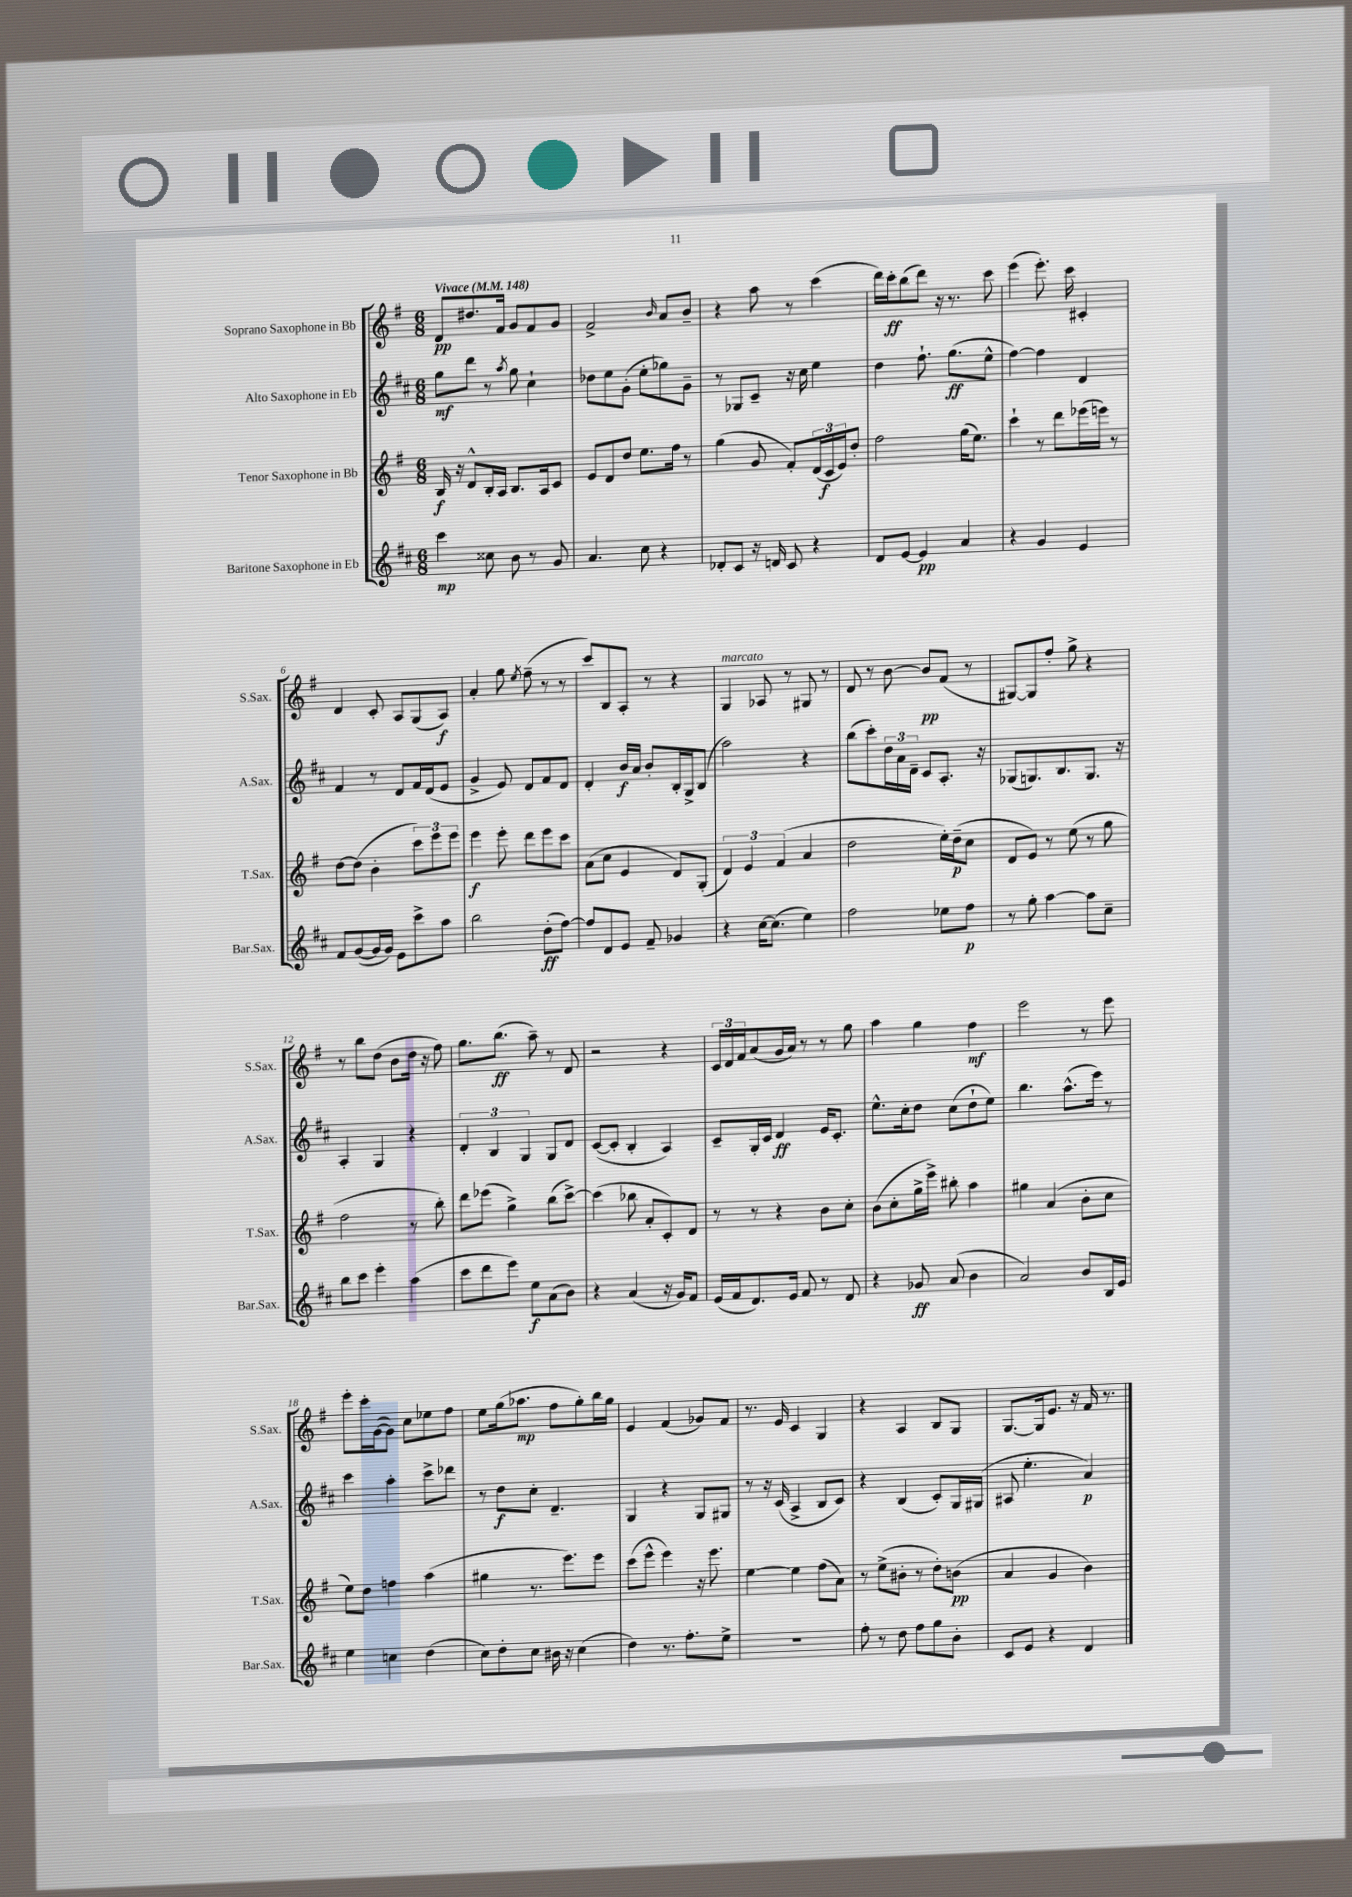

**kern	**kern	**kern	**kern
*staff4	*staff3	*staff2	*staff1
*clefG2	*clefG2	*clefG2	*clefG2
*k[f#c#]	*k[f#]	*k[f#c#]	*k[f#]
*M6/8	*M6/8	*M6/8	*M6/8
*MM148	*MM148	*MM148	*MM148
4ccc#	16B	8gg	8d
.	16r	.	.
.	8d^^	8ddd	8.dd#
8cc##	16B'	8r	.
.	16A	.	16f#
.	.	8qaa	.
8b	8.B	8gg	8g
8r	.	4cc#`	8f#
.	16A	.	.
8g	8c	.	8g
=	=	=	=
4.a	8e	8dd-	2f#^
.	8d	8ee	.
.	8dd	(8g'	.
8cc#	8.ee	8ee'	.
.	.	.	16qqb
4r	.	8gg-)	8a
.	16ff#	.	.
.	8r	8g~	8b~
=	=	=	=
8d-'	(4gg	8r	4r
8c#	.	8G-	.
16r	8g	8c#~	8aa
16d	.	.	.
8c#	8f#')	16r	8r
.	.	16cc#	.
4r	(24d	4ee	(4ccc
.	24c	.	.
.	24e)	.	.
.	8dd'	.	.
=	=	=	=
8d	2ff#	4dd	16ddd)
.	.	.	16ccc'
[8e	.	.	(8bb
4e]	.	8.ff#`	8ddd)
.	.	.	16r
.	.	(8.gg	8.r
4a	(16gg	.	.
.	8.ee)	.	.
.	.	8ee^^	8ccc
=	=	=	=
4r	4ccc`	[4ff#)	(4eee
4g	8r	4ff#]	8.eee')
.	8ddd	.	.
.	.	.	16ccc
4e	(16eee-	4d	4c#'
.	16eee)	.	.
.	8r	.	.
=	=	=	=
8f#	[8dd	4f#	4d
([8g	(8dd]	.	.
16g]	4b'	8r	8c'
16g)	.	.	.
8e	.	8d	8A
8ccc#^	12ccc)	16f#	(8G
.	.	(16d	.
.	12eee	.	.
8aa	.	8e	8A)
.	12eee	.	.
=	=	=	=
2bb	4eee	4g^	4a'
.	8eee'	8e)	8gg
.	.	.	8qee
.	8ddd	8d	(8ff#~
(8dd'	8eee	8f#	8r
[8ff#)	8ccc	8d	8r
=	=	=	=
8ff#]	(8a	4d'	8ccc)
8d	8cc	.	8B
8e	4e	16b	8A'
.	.	16a	.
8f#~	.	8b'	8r
4g-	8d)	16B'	4r
.	.	16G^	.
.	(8G'	(8B	.
=	=	=	=
4r	6d)	2aa)	4G
.	6e	.	.
[16cc#	.	.	8A-
(8.cc#]	.	.	.
.	(6f#	.	.
.	.	.	8r
4ee)	4a	4r	8G#
.	.	.	8r
=	=	=	=
2ff#	2dd	(8bb	8d
.	.	8ccc#')	8r
.	.	24dd	[8b
.	.	24a	.
.	.	24d~	.
.	.	8c#	8b]
8ee-	16ee')	8.A'	(8f#
.	(16dd~	.	.
8ff#	8cc	.	8r
.	.	16r	.
=	=	=	=
8r	8d	(8G-	[8G#)
8gg'	8e)	8.G)	8G#]
[4aa	8r	.	8ff#'
.	.	8.B	.
.	(8ee	.	8gg^
8aa]	8r	8.G	4r
8cc#~	8gg	.	.
.	.	16r	.
=	=	=	=
8bb	2ff#	4A'	8r
8ccc#	.	.	8bb
4eee'	.	4G	(8dd
.	.	.	8b
(4aa	8r	4r	16dd
.	.	.	16r
.	8bb')	.	8ff#)
=	=	=	=
8ccc#	8ddd	6d'	8.gg
8ddd	(8eee-	.	.
.	.	6B	.
.	.	.	(8.bb
8eee)	4gg^)	.	.
.	.	6G	.
8ee	.	.	8aa~)
(8a	(8bb	8G	8r
8b)	[8ccc^)	8d	8d
=	=	=	=
4r	(4ccc]	([8c#	2r
.	.	8c#']	.
(4a	8bb-	4B'	.
.	8a'	.	.
16r	8c')	4A)	4r
16g)	.	.	.
8f#	8d	.	.
=	=	=	=
(16e	8r	8c#~	24c
.	.	.	24d
16f#	.	.	.
.	.	.	24f#
8.d)	8r	16G'	(8a
.	.	16c#	.
.	4r	4d	16g
16e	.	.	16a)
8f#	.	.	8r
8r	8b	16e	8r
.	.	8.c#'	.
8d	8cc'	.	8gg
=	=	=	=
4r	(8b	8.ee^^	4aa
.	8cc'	.	.
.	.	16cc#'	.
8g-	16gg^	8dd	4gg
.	16eee^)	.	.
(8a	8bb#'	(8cc#	.
4b	4aa	8dd`	4ff#
.	.	8ee)	.
=	=	=	=
2a)	4gg#	4.bb	2eee
.	(4a	.	.
.	.	(8.aa^^	.
8b	8b'	.	8r
.	.	16eee)	.
16B	8cc	8r	8eee
16e	.	.	.
=	=	=	=
4ee	8ee)	4ccc#	8eee'
.	8dd	.	16ccc'
.	.	.	([16g
4cc	4ff	4aa'	8g])
.	.	.	8cc
(4dd	(4aa	8ccc#^	8ee-
.	.	8ddd-	8ff#
=	=	=	=
8cc#)	4gg#	8r	8ee
8dd'	.	8dd	(16gg
.	.	.	8.aa-
8cc#	8.r	8cc#'	.
16b#	.	4.d~	8ff#
16r	8.eee)	.	.
(4cc#	.	.	8gg')
.	8eee	.	16bb
.	.	.	16gg
=	=	=	=
4dd)	(8ccc	4G	4e
.	8eee^^	.	.
8.r	4eee)	4r	(4f#
8.ff#'	.	.	.
.	16r	8G	8g-)
.	8.eee	.	.
8ee^	.	8G#	8f#
=	=	=	=
2.r	[4ee	8r	8.r
.	.	16r	.
.	.	(16c#	16e
.	4ee]	4A^	4c
.	(8ff#	8B	4G
.	8a)	8c#)	.
=	=	=	=
8ff#'	8r	4r	4r
8r	(8ee^	.	.
8dd	8b#'	(4B	4A
8ff#	8r	.	.
8gg	8dd')	8c#')	8B
8b'	(8b	16G	8G
.	.	(16G#	.
=	=	=	=
8c#	4a	8A#	[8.G
8e	.	4.ee'	.
.	.	.	16G]
4r	4g	.	8.e
.	.	.	16r
4d	4b)	4a)	16f#
.	.	.	8.r
==	==	==	==
*-	*-	*-	*-
